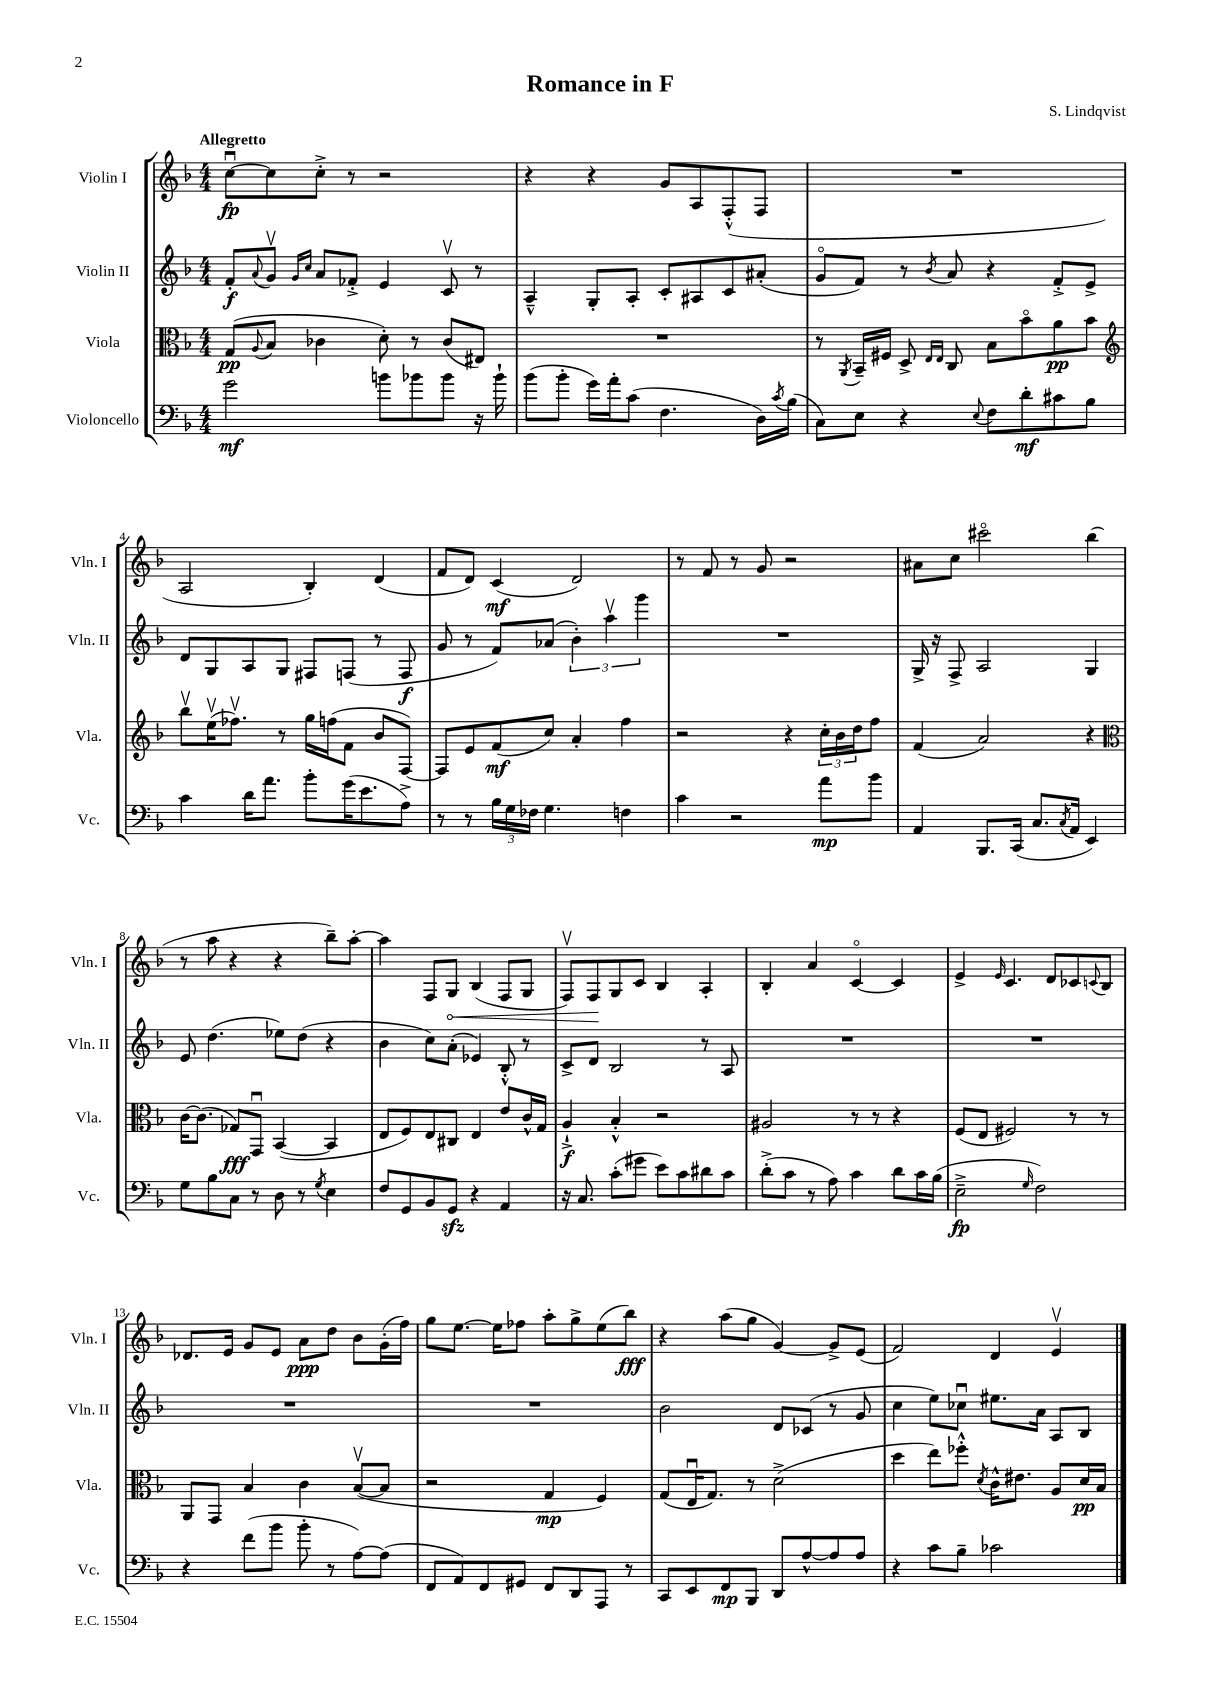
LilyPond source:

\header { title = "Romance in F" composer = "S. Lindqvist" }
<<
\new StaffGroup <<
\new Staff = "s0" \with { instrumentName = "Violin I" shortInstrumentName = "Vln. I" } {
    \clef treble \key f \major \numericTimeSignature \time 4/4 \tempo "Allegretto"
    c''8~\downbow\fp c''8 c''8-.-> r8 r2 |
    r4 r4 g'8 a8 f8-.-^( f8 |
    R1 |
    a2 bes4-.) d'4( |
    f'8 d'8) c'4\mf( d'2) |
    r8 f'8 r8 g'8 r2 |
    ais'8 c''8 cis'''2\flageolet bes''4( |
    r8 a''8 r4 r4 bes''8--) a''8~-. |
    a''4 f8 \once \override Hairpin.circled-tip = ##t g8\< bes4( f8 g8 |
    f8\upbow) f8\! g8 c'8 bes4 a4-. |
    bes4-. a'4 c'4~\flageolet c'4 |
    e'4-> \grace { e'16 } c'4. d'8 ces'8 \appoggiatura { c'8 } bes8 |
    des'8. e'16 g'8 e'8 a'8\ppp d''8 bes'8 g'16-.( f''16) |
    g''8 e''8.~ e''16 fes''8 a''8-. g''8-> e''8( bes''8\fff) |
    r4 a''8( g''8 g'4~) g'8-> e'8( |
    f'2) d'4 e'4\upbow \bar "|." |
}
\new Staff = "s1" \with { instrumentName = "Violin II" shortInstrumentName = "Vln. II" } {
    \clef treble \key f \major \numericTimeSignature \time 4/4
    f'8-.\f \appoggiatura { a'8 } g'8\upbow \grace { g'16 c''16 } a'8 fes'8-.-> e'4 c'8\upbow r8 |
    a4---^ g8-. a8-. c'8-. ais8 c'8 ais'8-.( |
    g'8\flageolet f'8) r8 \acciaccatura { bes'8 } a'8 r4 f'8-.-> e'8-> |
    d'8 g8 a8 g8 fis8 f8( r8 f8\f |
    g'8 r8 f'8) aes'8( \tuplet 3/2 { bes'4-.) a''4\upbow g'''4 } |
    R1 |
    g16-> r16 f8-> a2 g4 |
    e'8 d''4.( ees''8) d''8( r4 |
    bes'4 c''8) a'8-.( ees'4) bes8-.-^ r8 |
    c'8-> d'8 bes2 r8 a8 |
    R1 |
    R1 |
    R1 |
    R1 |
    bes'2 d'8 ces'8( r8 g'8 |
    c''4 e''8) ces''8\downbow eis''8. a'16 a8 bes8 \bar "|." |
}
\new Staff = "s2" \with { instrumentName = "Viola" shortInstrumentName = "Vla." } {
    \clef alto \key f \major \numericTimeSignature \time 4/4
    g8\pp( \appoggiatura { a8 } bes8 ces'4 d'8-.) r8 ces'8( eis8) |
    R1 |
    r8 \acciaccatura { a,8 } bes,16-- fis16 d8-> \grace { e16 e16 } c8 bes8 bes'8\flageolet a'8\pp bes'8 |
    \clef treble bes''8\upbow e''16\upbow( fes''8.\upbow) r8 g''16 f''16( f'8 bes'8 f8~) |
    f8 e'8 f'8\mf( c''8) a'4-. f''4 |
    r2 r4 \tuplet 3/2 { c''16-. bes'16 d''16 } f''8 |
    f'4( a'2) r4 |
    \clef alto c'16~ c'8.( ges8\fff) g,8\downbow bes,4~( bes,4 |
    e8 f8) e8 cis8 e4 e'8 c'16-^ g16 |
    a4-!->\f bes4-.-^ r2 |
    ais2 r8 r8 r4 |
    f8( e8 fis2) r8 r8 |
    a,8 g,8 bes4 c'4 bes8~\upbow( bes8 |
    r2 g4\mp f4) |
    g8( e16\downbow g8.) r8 d'2->( |
    d''4 e''8) fes''8-.-^ \acciaccatura { d'8 } c'16-^ eis'8. a8 d'16\pp bes16 \bar "|." |
}
\new Staff = "s3" \with { instrumentName = "Violoncello" shortInstrumentName = "Vc." } {
    \clef bass \key f \major \numericTimeSignature \time 4/4
    g'2\mf b'8 bes'8 bes'8 r16 bes'16-! |
    bes'8( bes'8-. g'16) a'16-. c'8( f4. d16) \acciaccatura { c'8 } bes16( |
    c8) e8 r4 \appoggiatura { e8 } f8 d'8-.\mf cis'8 bes8 |
    c'4 d'16 a'8. bes'8-. g'16( e'8. a8->) |
    r8 r8 \tuplet 3/2 { bes16 g16 fes16 } g4. f4 |
    c'4 r2 a'8\mp bes'8 |
    a,4 bes,,8. c,16( c8. \acciaccatura { c8 } a,16 e,4) |
    g8 bes8 c8 r8 d8 r8 \acciaccatura { g8 } e4 |
    f8 g,8 bes,8 g,8\sfz r4 a,4 |
    r16 c8. c'8-.( gis'8 e'8) c'8 dis'8 c'8 |
    d'8-.->( c'8 r8 a8) c'4 d'8 c'16 bes16( |
    e2--->\fp \grace { g16 } f2) |
    r4 f'8( bes'8 bes'8-. r8 a8~) a8( |
    f,8 a,8) f,8 gis,8 f,8 d,8 a,,8 r8 |
    c,8 e,8 f,8\mp bes,,8 d,8 a8~-^ a8 a8 |
    r4 c'8 bes8-- ces'2 \bar "|." |
}
>>
>>
